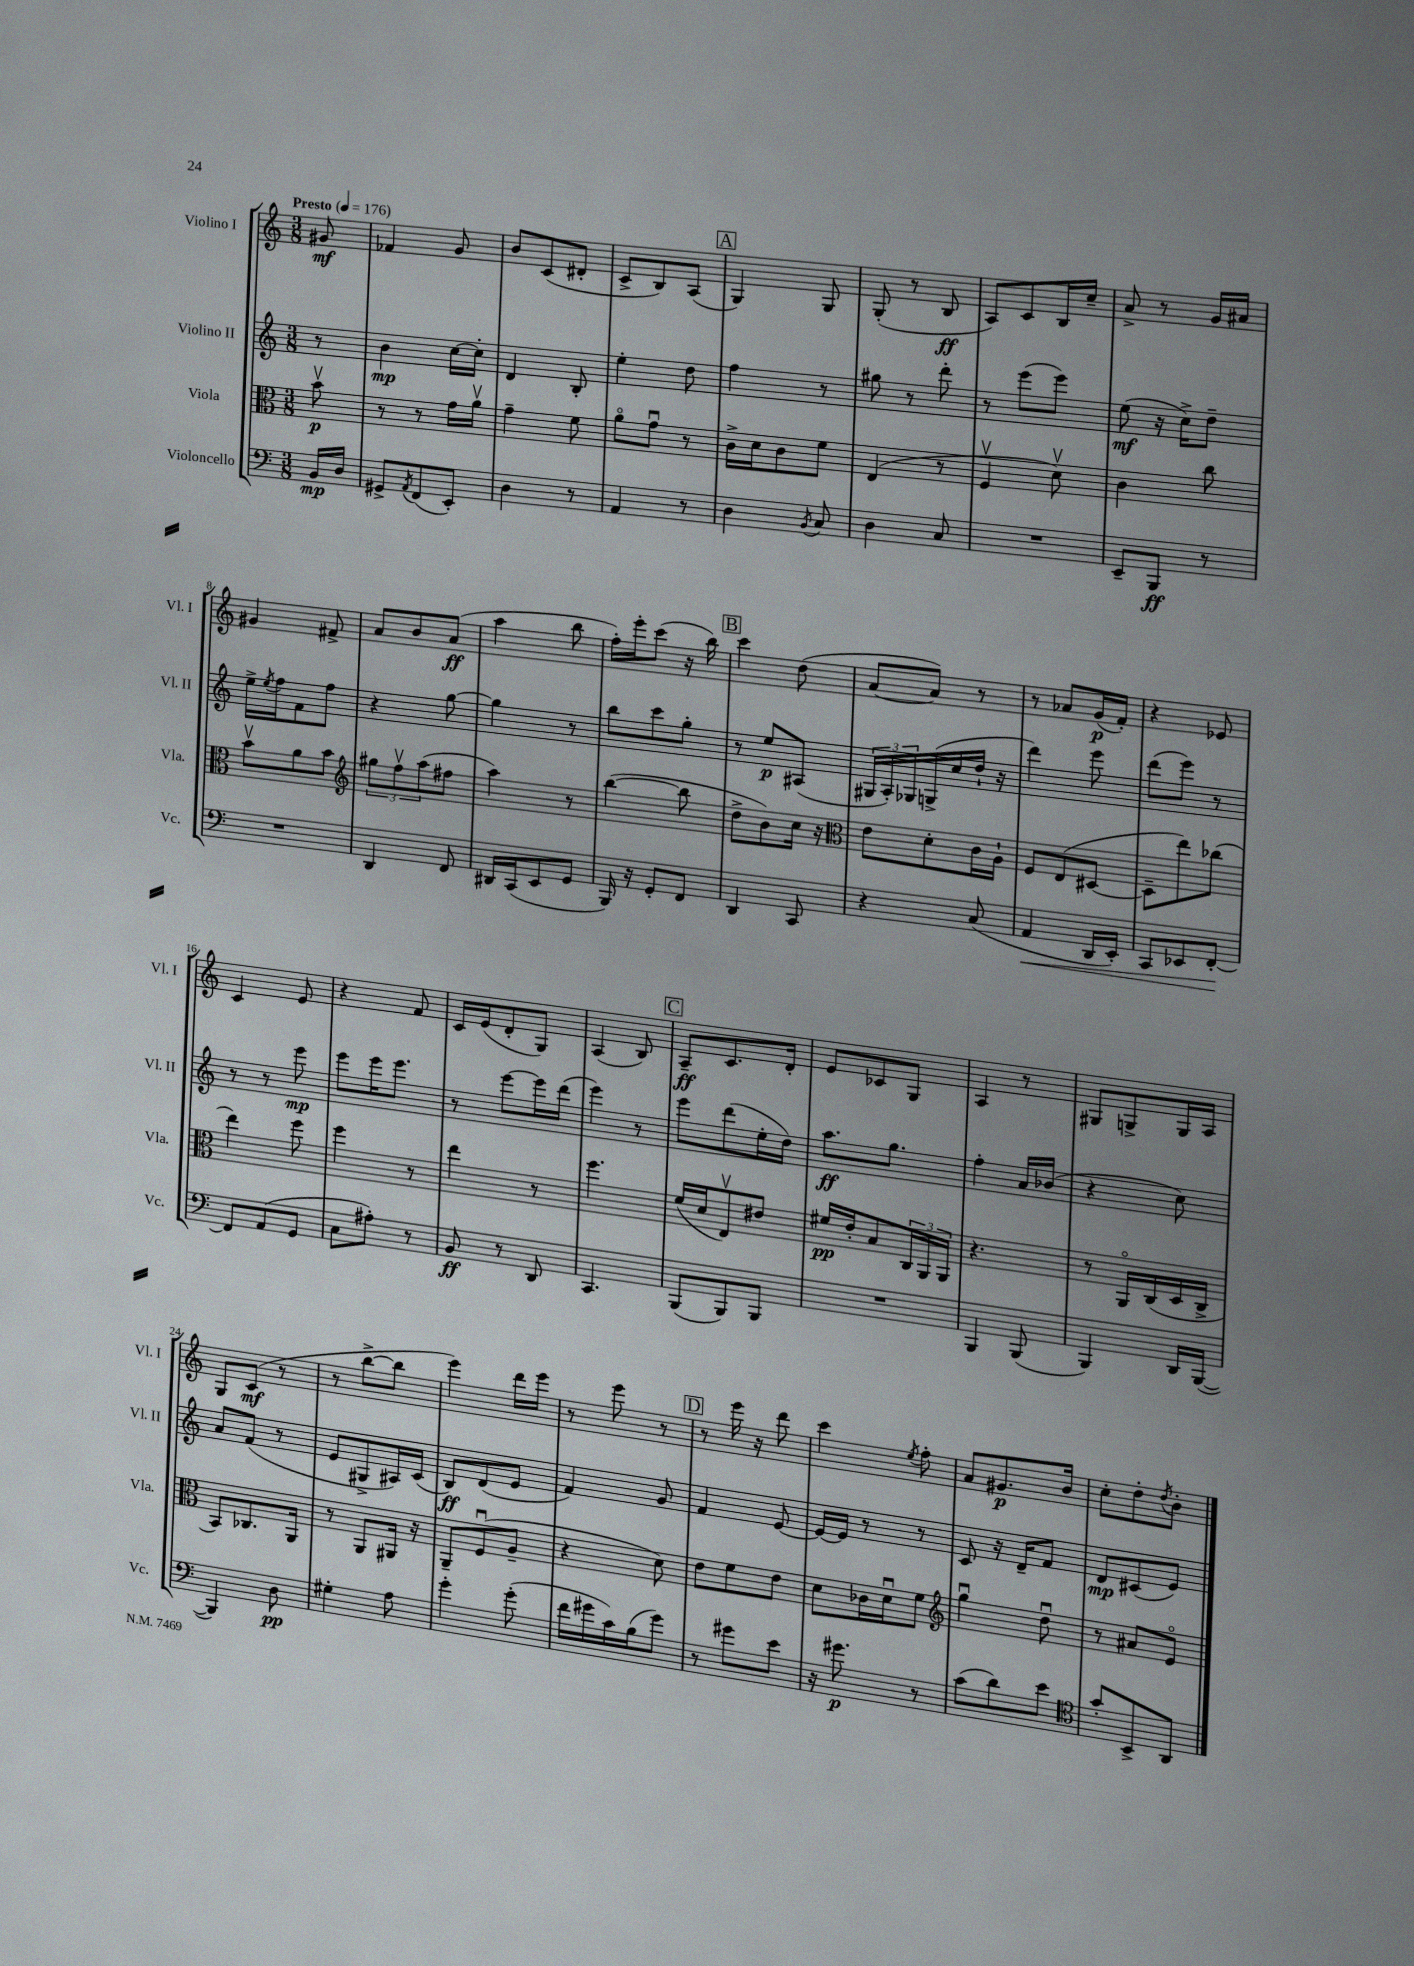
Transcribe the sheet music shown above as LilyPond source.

<<
\new StaffGroup <<
\new Staff = "s0" \with { instrumentName = "Violino I" shortInstrumentName = "Vl. I" } {
    \clef treble \key c \major \numericTimeSignature \time 3/8 \partial 8 \tempo "Presto" 4 = 176
    gis'8\mf |
    fes'4 g'8 |
    b'8 c'8( dis'8-. |
    c'8-> b8) a8( |
    \mark \markup { \box "A" } g4) g8 |
    g8-.( r8 b8\ff |
    a8) c'8 b16 c''16-- |
    a'8-> r8 g'16 ais'16 |
    gis'4 fis'8-> |
    a'8 b'8 a'8\ff( |
    a''4 b''8 |
    f''16-.) e'''16-. c'''8( r16 b''16) |
    \mark \markup { \box "B" } c'''4 d''8( |
    a'8~ a'8) r8 |
    r8 aes'8 g'16\p( f'16-.) |
    r4 ees'8 |
    c'4 e'8 |
    r4 f'8 |
    c'16 e'16( d'8-. g8) |
    a4( b8) |
    \mark \markup { \box "C" } a8--\ff c'8. d'16-. |
    e'8 ces'8 g8 |
    a4 r8 |
    gis8 g8-> g16 a16 |
    g8 c'8\mf( r8 |
    r8 b''8~-> b''8 |
    e'''4) d'''16 e'''16 |
    r8 e'''8 r8 |
    \mark \markup { \box "D" } r8 e'''16 r16 d'''8 |
    c'''4 \acciaccatura { e''8 } f''8-. |
    a'8 gis'8.\p b'16 |
    c''8-. d''8-. \acciaccatura { d''8 } b'8-. \bar "|." |
}
\new Staff = "s1" \with { instrumentName = "Violino II" shortInstrumentName = "Vl. II" } {
    \clef treble \key c \major \numericTimeSignature \time 3/8 \partial 8
    r8 |
    b'4\mp c''16~ c''16-. |
    d'4 b8-. |
    e''4-. d''8 |
    \mark \markup { \box "A" } f''4 r8 |
    gis''8 r8 d'''8-. |
    r8 e'''8( e'''8) |
    e''8\mf( r16 c''16->) d''8-- |
    e''16-> \acciaccatura { e''8 } f''16 f'8 f''8 |
    r4 g''8~ |
    g''4 r8 |
    b''8 c'''8 g''8-. |
    \mark \markup { \box "B" } r8 e''8\p ais8( |
    \tuplet 3/2 { gis16 a16-.) ges16 } g16->( c''16 d''16-! r16 |
    d'''4) e'''8 |
    d'''8( e'''8) r8 |
    r8 r8 e'''8\mp |
    e'''8 e'''16 e'''8. |
    r8 e'''8~ e'''16 d'''16( |
    e'''4) r8 |
    \mark \markup { \box "C" } e'''8 d'''8( e''16-. d''16) |
    a''8.\ff g''8. |
    f''4-. a'16 bes'16( |
    r4 c''8) |
    a'8 f'8( r8 |
    e'8 gis8-> ais16) c'16( |
    b8\ff) d'8( e'8 |
    f'4) g'8 |
    \mark \markup { \box "D" } f'4 e'8~ |
    e'16~ e'16 r8 r8 |
    c'8 r16 d'16-- f'8 |
    d'8\mp cis'8( e'8) \bar "|." |
}
\new Staff = "s2" \with { instrumentName = "Viola" shortInstrumentName = "Vla." } {
    \clef alto \key c \major \numericTimeSignature \time 3/8 \partial 8
    b'8\upbow\p |
    r8 r8 g'16 a'16\upbow |
    g'4-- f'8 |
    a'8\flageolet g'8\downbow r8 |
    \mark \markup { \box "A" } c'16-> d'16 c'8 f'8 |
    e4( r8 |
    f4\upbow d'8\upbow) |
    c'4 c''8 |
    b'8\upbow a'8 b'8 |
    \clef treble \tuplet 3/2 { gis''8 f''8\upbow a''8( } fis''8 |
    a''4) r8 |
    b''4~( b''8 |
    \mark \markup { \box "B" } d''8-> b'8) c''16 r16 |
    \clef alto e'8 d'8-. c'16 a16-! |
    f8 e8( dis8~ |
    dis8-- e''8) ces''8( |
    e''4) f''8 |
    f''4 r8 |
    e''4 r8 |
    f''4. |
    \mark \markup { \box "C" } f'16( d'16 e8\upbow) eis'8 |
    fis'16\pp e'16-. b8 \tuplet 3/2 { c16 a,16 a,16 } |
    r4. |
    r8 a,16\flageolet c16( d16 c16-> |
    b,8) ces8. a,16 |
    r8 a,8 ais,16 r16 |
    a,8-- f8\downbow( a8-- |
    r4 d'8) |
    \mark \markup { \box "D" } e'8 f'8 e'8 |
    d'8 ces'16 d'16\downbow f'8 |
    \clef treble g''4\downbow d''8\downbow |
    r8 ais'8 e'8\flageolet \bar "|." |
}
\new Staff = "s3" \with { instrumentName = "Violoncello" shortInstrumentName = "Vc." } {
    \clef bass \key c \major \numericTimeSignature \time 3/8 \partial 8
    b,16\mp d16 |
    gis,8-> \acciaccatura { a,8 } f,8( e,8-.) |
    d4 r8 |
    a,4 r8 |
    \mark \markup { \box "A" } d4 \acciaccatura { b,8 } c8 |
    d4 c8 |
    R4. |
    e,8-- b,,8\ff r8 |
    R4. |
    d,4 f,8 |
    dis,16 c,16( e,8 g,8 |
    b,,16) r16 g,8-. f,8 |
    \mark \markup { \box "B" } d,4 c,8 |
    r4 c8( |
    a,4\< d,16 e,16-.) |
    c,8 ees,8 f,8~-.\! |
    f,8 a,8( g,8 |
    c8 ais8-.) r8 |
    b,8\ff r8 d,8 |
    c,4. |
    \mark \markup { \box "C" } b,,8( b,,8) b,,8 |
    R4. |
    b,,4 b,,8( |
    b,,4) d,16 b,,16~( |
    b,,4) d8\pp |
    gis4-. a8 |
    g'4-. g'8-.( |
    f'16 gis'16 c'16) b16( gis'8) |
    \mark \markup { \box "D" } r8 gis'8 e'8 |
    r16 gis'8.\p r8 |
    c'8( d'8) e'8 |
    \clef tenor g'8-. b,8-> a,8 \bar "|." |
}
>>
>>
